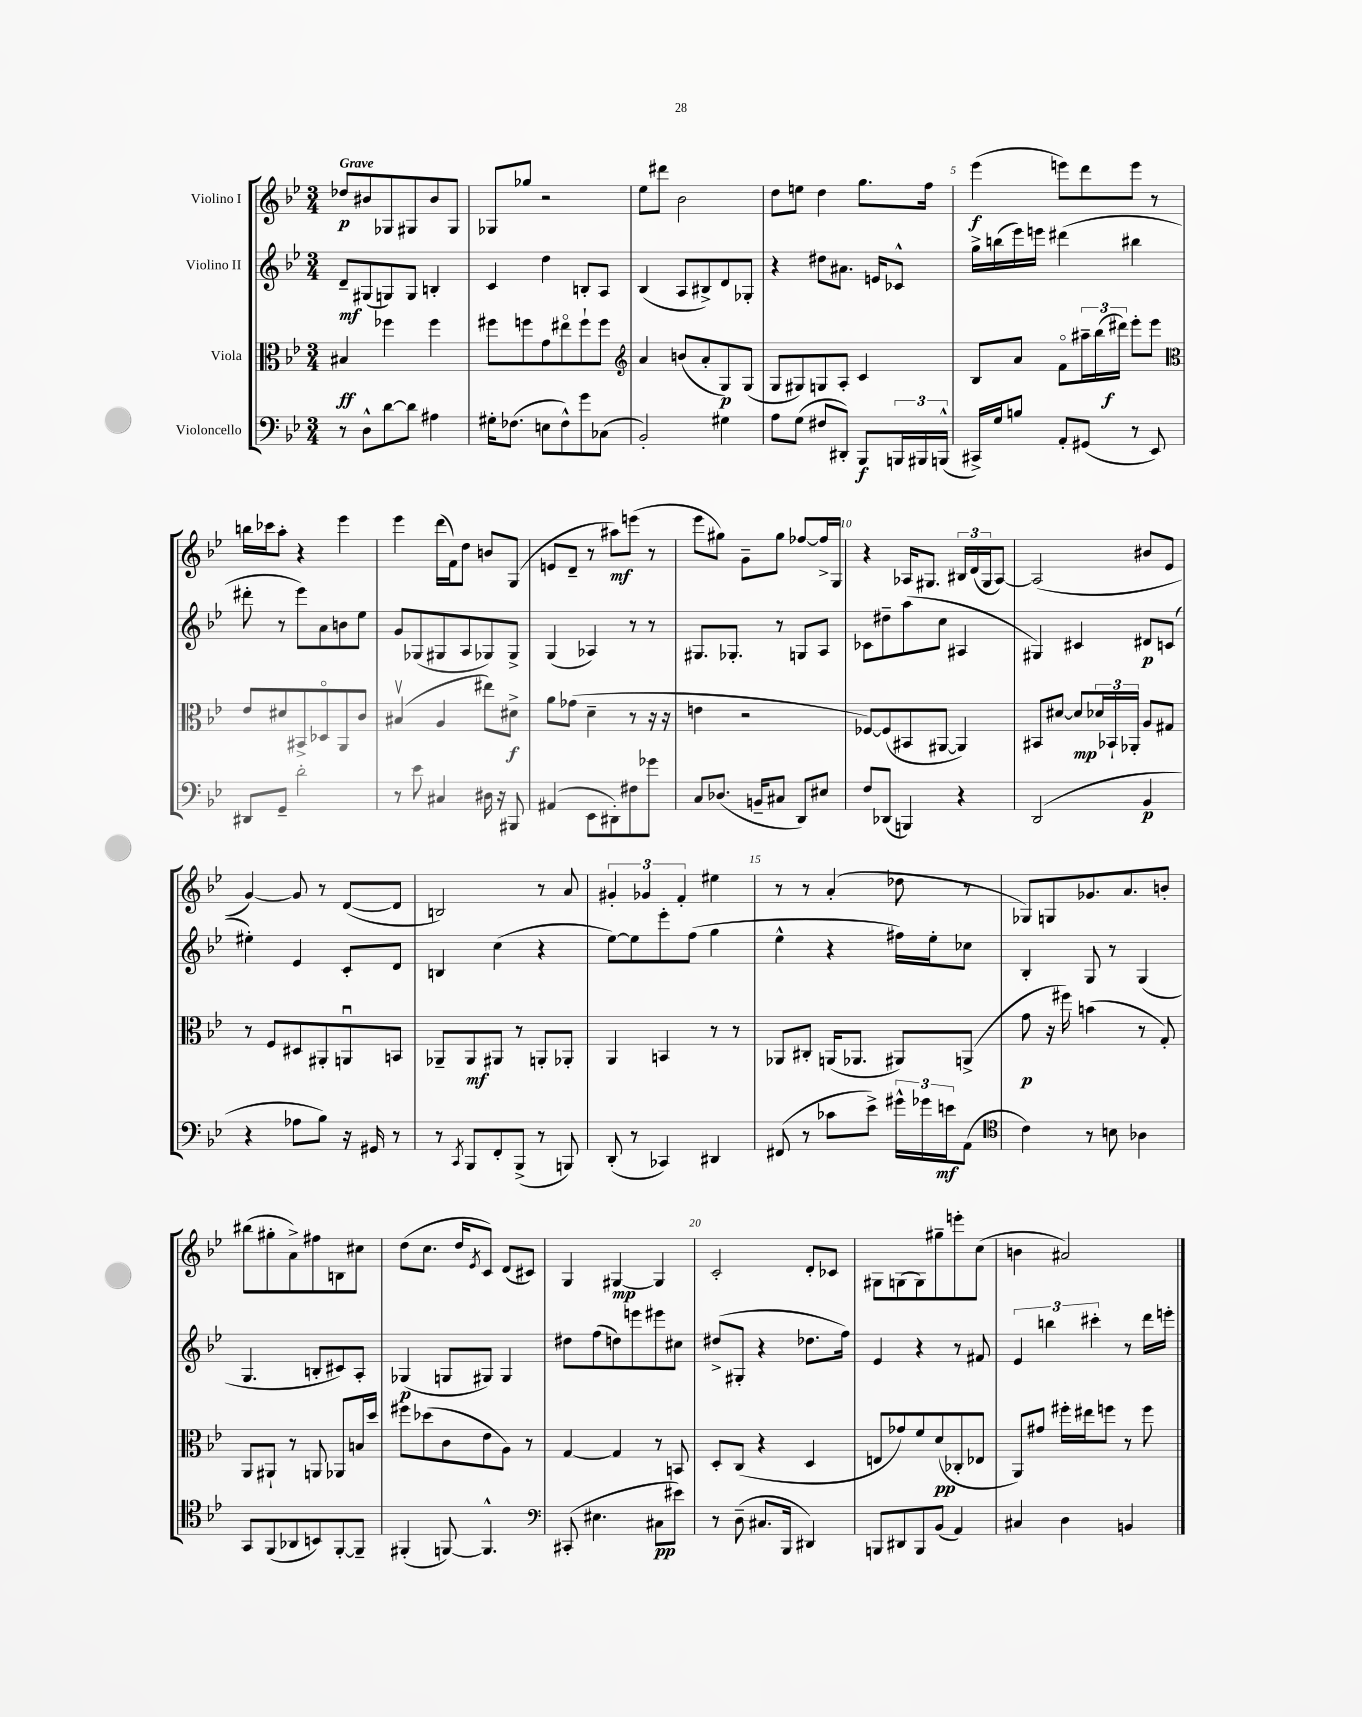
<<
\new StaffGroup <<
\new Staff = "s0" \with { instrumentName = "Violino I" } {
    \clef treble \key bes \major \numericTimeSignature \time 3/4 \tempo "Grave"
    des''8\p bis'8 ges8 gis8 bis'8 gis8 |
    ges8 ges''8 r2 |
    ees''8 dis'''8 bes'2 |
    d''8 e''8 d''4 g''8. f''16 |
    ees'''4\f( e'''8) d'''8 e'''8 r8 |
    b''16 ces'''16 a''8-. r4 ees'''4 |
    ees'''4 d'''16( f'16) d''8 b'8 g8( |
    e'8 d'8-- r8 ais''8\mf) e'''8( r8 |
    ees'''8 gis''8) g'8-- gis''8 fes''8~ fes''16-> g16 |
    r4 aes16 gis8. \tuplet 3/2 { bis16 d'16( gis16 } aes8~) |
    aes2( bis'8 ees'8 |
    g'4~) g'8 r8 d'8~( d'8 |
    b2) r8 a'8 |
    \tuplet 3/2 { gis'4-. ges'4 f'4-. } eis''4 |
    r8 r8 a'4-.( des''8 r8 |
    ges8) g8 ges'8. a'8. b'8-. |
    bis''8( gis''8-. a'8->) fis''8 b8 cis''8 |
    d''8( c''8. d''16 \acciaccatura { ees'8 } c'8) d'8( cis'8) |
    g4 gis4~\mp gis4 |
    c'2-. d'8-. ces'8 |
    gis8 g8( g8) gis''8-- e'''8-. c''8( |
    b'4 ais'2) \bar "|." |
}
\new Staff = "s1" \with { instrumentName = "Violino II" } {
    \clef treble \key bes \major \numericTimeSignature \time 3/4
    d'8--\mf gis8( g8) g8 b4-. |
    c'4 d''4 b8-. a8 |
    bes4( a8 bis8->) d'8 ges8-. |
    r4 dis''8 ais'8. e'16 ces'8-^ |
    g''16-> b''16( ees'''16) e'''16 dis'''4( bis''4 |
    dis'''8-. r8 ees'''8) a'8 b'8 ees''8 |
    g'8 ges8( gis8 a8 ges8) ges8-> |
    g4( aes4) r8 r8 |
    gis8. ges8.-. r8 g8 a8 |
    ces'8 dis''8-- a''8( c''8 ais4 |
    gis4) cis'4 dis'8\p c'8( |
    eis''4-.) ees'4 c'8-. d'8 |
    b4 c''4( r4 |
    ees''8~) ees''8 ees'''8-. f''8( g''4 |
    ees''4-^ r4 fis''16) ees''16-. ces''8 |
    bes4-. g8 r8 g4( |
    g4. b8-. cis'8) a8-. |
    ges4\p( g8 gis8) gis4 |
    dis''8 f''8( d''8) e'''8 eis'''8 cis''8 |
    dis''8->( gis8-. r4 des''8. f''16) |
    ees'4 r4 r8 fis'8 |
    \tuplet 3/2 { ees'4 b''4 cis'''4-. } r8 d'''16 e'''16-. \bar "|." |
}
\new Staff = "s2" \with { instrumentName = "Viola" } {
    \clef alto \key bes \major \numericTimeSignature \time 3/4
    bis4\ff fes''4 fes''4 |
    fis''8 f''8 g'8 eis''8\flageolet f''8-! f''8 |
    \clef treble a'4 b'8( a'8-. g8\p) g8( |
    g8 gis8) g8 a8-. c'4 |
    bes8 a'8 f'8\flageolet \tuplet 3/2 { ais''16-- bes''16( dis'''16\f) } ees'''8-. ees'''8 |
    \clef alto ees'8 dis'8 bis,8-> des8\flageolet a,8 c'8 |
    bis4\upbow( a4 eis''8) dis'8->\f |
    a'8 ges'8( d'4-- r8 r16 r16 |
    e'4 r2 |
    fes8~) fes8( bis,8 ais,8~ ais,4) |
    bis,8 dis'8~ dis'8\mp \tuplet 3/2 { des'16 bes,16-! aes,16-. } a8 gis8 |
    r8 f8 dis8 ais,8-. a,8\downbow b,8 |
    aes,8-- aes,8\mf ais,8 r8 a,8-. aes,8-. |
    a,4 b,4 r8 r8 |
    aes,8 cis8-. a,16( aes,8. ais,8) a,8->( |
    g'8\p r16 fis''16) b'4( r8 g8-.) |
    a,8 ais,8-! r8 a,8 aes,8 b16 d''16 |
    fis''8 des''8( c'8 ees'8 a8) r8 |
    g4~ g4 r8 b,8 |
    d8-. c8( r4 d4 |
    e8 ges'8) f'8 d'8\pp( ces8-. ees8 |
    a,8) gis'8 fis''16-. eis''16 f''8 r8 f''8 \bar "|." |
}
\new Staff = "s3" \with { instrumentName = "Violoncello" } {
    \clef bass \key bes \major \numericTimeSignature \time 3/4
    r8 d8-^ d'8~ d'8 ais4 |
    gis16-. fes8.( e8 fes8-^) g'8 ces8( |
    bes,2-.) gis4 |
    a8 g8( fis8 dis,8-.) bes,,8\f \tuplet 3/2 { b,,16 bis,,16 b,,16-^( } |
    cis,16->) g16 b8 a,8-. gis,8( r8 ees,8) |
    dis,8 g,8-- d'2-. |
    r8 ees'8 cis4 dis16 r16 bis,,8 |
    ais,4( ees,8 dis,8-.) fis8 ges'8 |
    c8 des8.( b,16-- cis8 d,8) eis8 |
    f8 des,8( b,,4) r4 |
    d,2( bes,4\p |
    r4 aes8 bes8) r16 gis,16 r8 |
    r8 \acciaccatura { c,8 } bes,,8 f,8-. bes,,8->( r8 b,,8) |
    d,8-.( r8 ces,4) dis,4 |
    fis,8( r8 ces'8 ees'8->) \tuplet 3/2 { gis'16-^ ges'16 e'16\mf } a,8( |
    \clef tenor c'4) r8 b8 aes4 |
    g,8 f,8( aes,8 b,8) f,8~-. f,8-- |
    fis,4-.( f,8~) f,4.-^ |
    \clef bass cis,8-.( eis4. cis8\pp eis'8) |
    r8 d8--( cis8. bes,,16 dis,4) |
    b,,8 dis,8 b,,8 bes,8( a,4) |
    cis4 d4 b,4 \bar "|." |
}
>>
>>
\layout { \context { \Score \override BarNumber.break-visibility = ##(#f #t #t) barNumberVisibility = #(every-nth-bar-number-visible 5) } }
